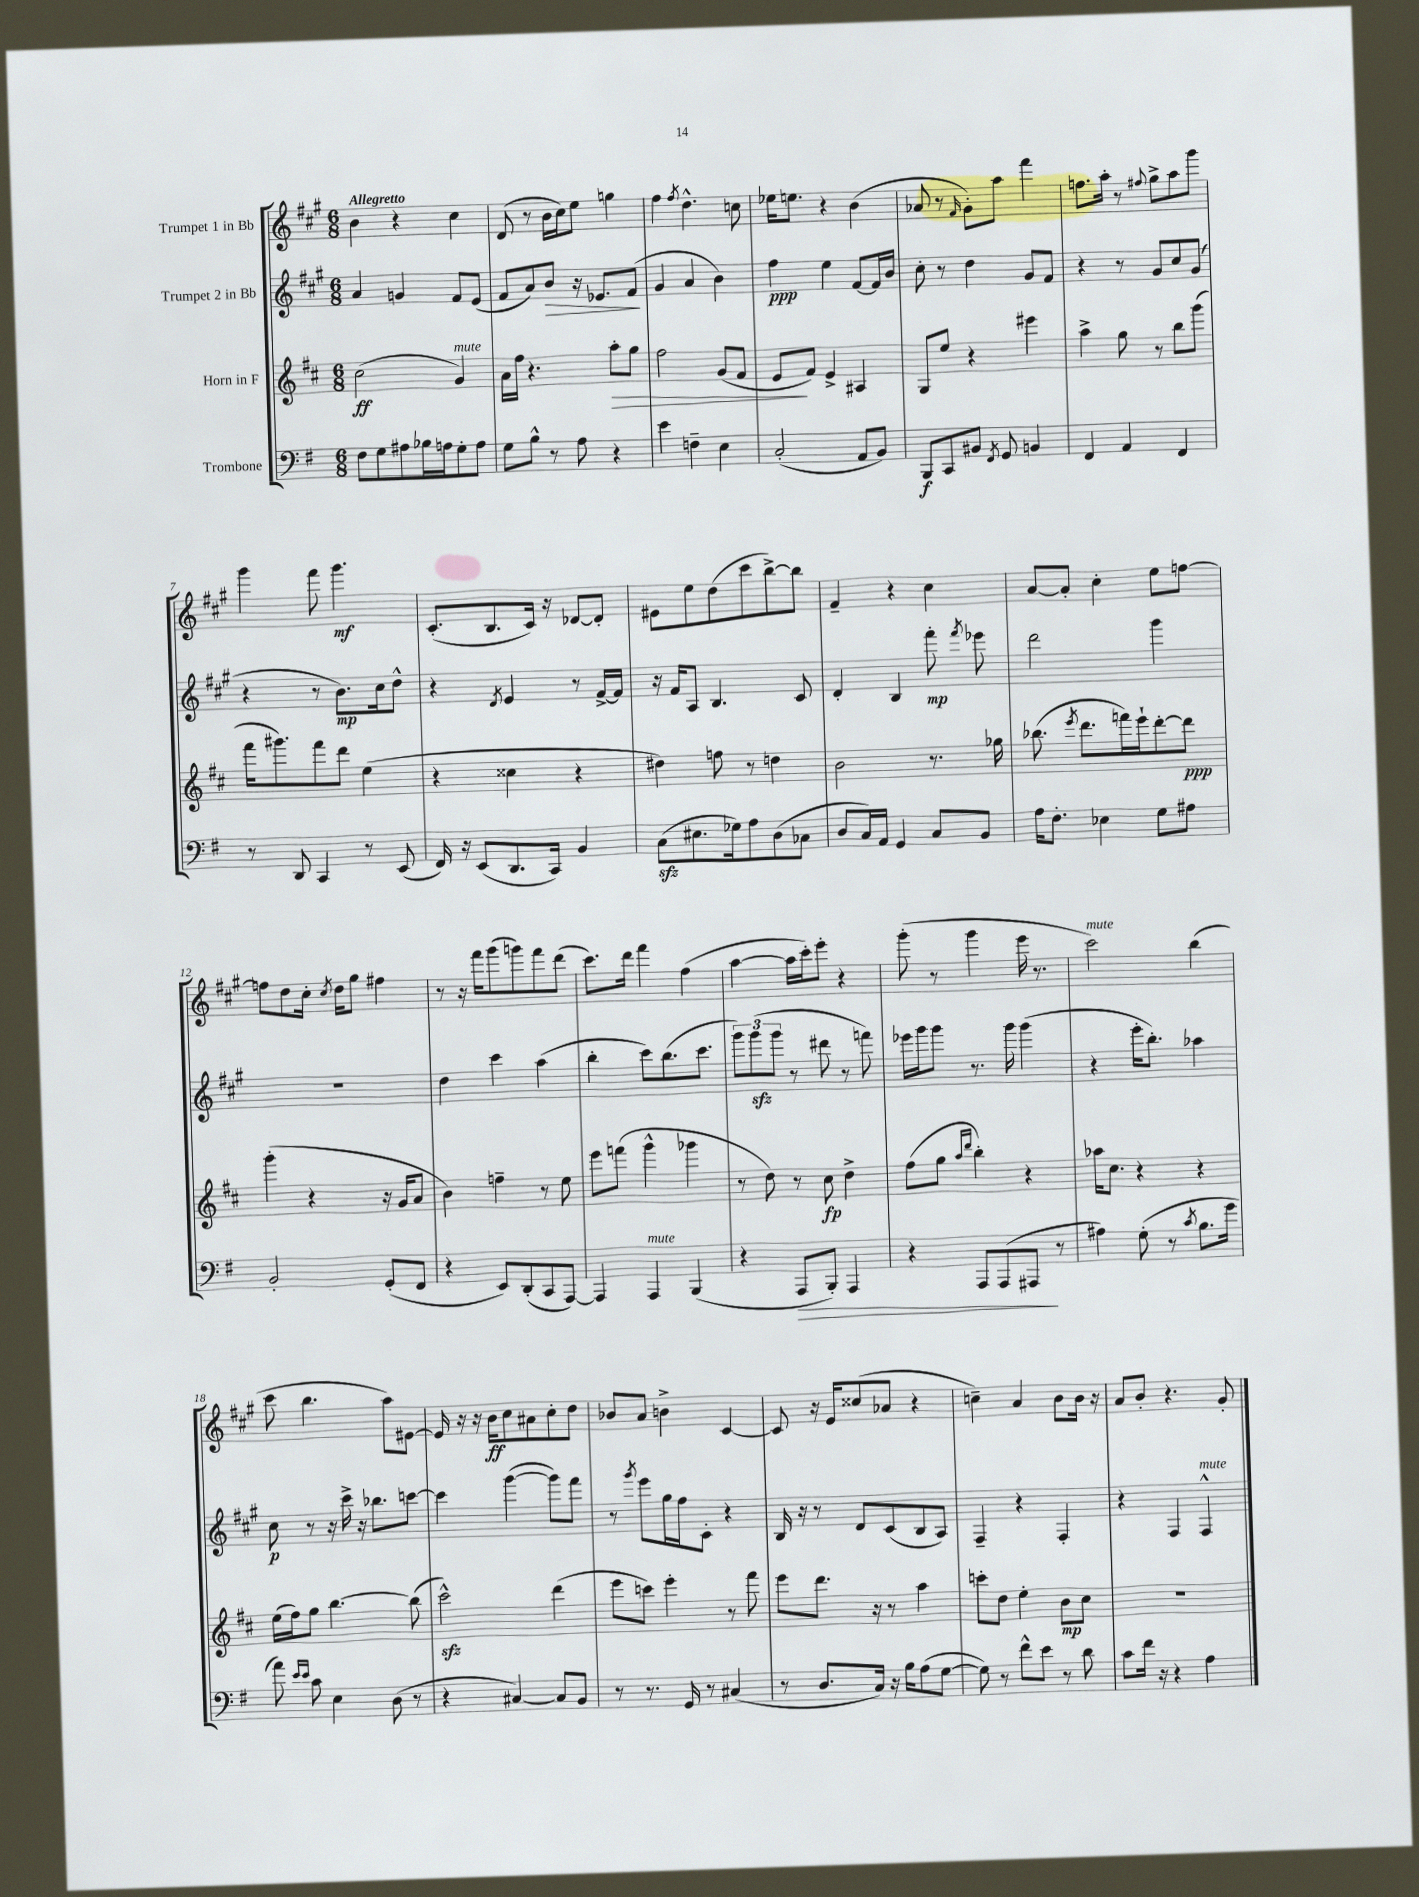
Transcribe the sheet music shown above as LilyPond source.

<<
\new StaffGroup <<
\new Staff = "s0" \with { instrumentName = "Trumpet 1 in Bb" } {
    \clef treble \key a \major \numericTimeSignature \time 6/8 \tempo "Allegretto"
    \autoBeamOff b'4 r4 cis''4 |
    d'8( r8 b'16[ cis''16) e''8] g''4 |
    fis''4 \acciaccatura { fis''8 } d''4.-^ c''8 |
    ees''16[ e''8.] r4 b'4( |
    aes'8 r8 \grace { fis'16 } gis'8[-.) a''8] fis'''4 |
    f''8.[ a''16]-. r8 \appoggiatura { fis''8 } gis''8[-> a''8 gis'''8] |
    gis'''4 fis'''8 gis'''4.\mf |
    cis'8.[-.( b8. cis'16]) r16 des'8[~ des'8]-. |
    eis'8[ e''8 d''8( cis'''8 b''8~->) b''8] |
    fis'4-- r4 cis''4 |
    a'8[~ a'8]-. cis''4-. e''8[ f''8]~ |
    f''8[ d''8 cis''16]-. \acciaccatura { cis''8 } d''16[ gis''8] fis''4 |
    r8 r16 fis'''16[ gis'''8( g'''8) fis'''8 d'''8]( |
    cis'''8.[) d'''16] fis'''4 fis''4( |
    a''4~ a''16[ cis'''16-.) e'''8]-. r4 |
    gis'''8-.( r8 gis'''4 e'''16 r8. |
    cis'''2^\markup { \italic "mute" }) b''4( |
    cis'''8 b''4. a''8[) eis'8]~ |
    eis'16 r16 r16 b'16[\ff cis''8 ais'8 cis''8-. d''8] |
    bes'8[ a'8] b'4-> cis'4~ |
    cis'8 r16 e'16[ cisis''8( aes'8] r4 |
    c''4--) a'4 b'8[ b'16] r16 |
    a'8[ b'8]-. r4. gis'8-. \bar "|." |
}
\new Staff = "s1" \with { instrumentName = "Trumpet 2 in Bb" } {
    \clef treble \key a \major \numericTimeSignature \time 6/8
    \autoBeamOff a'4 g'4 fis'8[ e'8]( |
    fis'8[ a'8) b'8]\> r16 ees'8.[ fis'8]\!( |
    gis'4 a'4 b'4) |
    fis''4\ppp e''4 fis'8[~ fis'16 b'16] |
    cis''8-. r8 d''4 gis'8[ fis'8] |
    r4 r8 gis'8[ cis''8 gis'8]( |
    r4 r8 b'8.[\mp) cis''16 d''8]-^ |
    r4 \acciaccatura { d'8 } e'4 r8 fis'16[~-> fis'16] |
    r16 fis'16[ a8] b4. cis'8 |
    d'4-. b4 fis'''8-.\mp \acciaccatura { fis'''8 } ees'''8 |
    d'''2 gis'''4 |
    R2. |
    d''4 cis'''4 a''4( |
    b''4-. cis'''8[) b''8.( cis'''8.] |
    \tuplet 3/2 { gis'''8[) gis'''8\sfz( gis'''8] } r8 dis'''8 r8 f'''8) |
    ees'''16[ gis'''16 gis'''8] r8. gis'''16 gis'''4( |
    r4 e'''16[-. b''8.]-.) aes''4 |
    cis''8\p r8 r16 cis'''16-> r16 bes''8.[ c'''8]~ |
    c'''4 gis'''4~( gis'''8[) fis'''8] |
    r8 \acciaccatura { gis'''8 } e'''8[ gis''16 fis''16 cis'8]-. r4 |
    b16 r16 r8 d'8[ cis'8( b8 a8]) |
    fis4-- r4 fis4-. |
    r4 fis4 fis4-^^\markup { \italic "mute" } \bar "|." |
}
\new Staff = "s2" \with { instrumentName = "Horn in F" } {
    \clef treble \key d \major \numericTimeSignature \time 6/8
    \autoBeamOff cis''2\ff( g'4^\markup { \italic "mute" }) |
    a'16[ fis''16] r4. a''8[-.\> g''8] |
    fis''2 g'8[( fis'8] |
    e'8[\! fis'8]) e'4-> ais4 |
    g8[ e''8] r4 eis'''4 |
    a''4-> g''8 r8 b''8[ g'''8]( |
    fis'''16[ gis'''8.) fis'''8 d'''8] e''4( |
    r4 cisis''4 r4 |
    dis''4) f''8 r8 d''4 |
    b'2 r8. ges''16 |
    bes''8.( \acciaccatura { e'''8 } d'''8.[ f'''16) e'''16-! d'''8~-. d'''8]\ppp |
    g'''4-.( r4 r16 g'16[ a'8] |
    b'4) f''4-- r8 e''8 |
    e'''8[ f'''8]( g'''4-^ ges'''4 |
    r8 d''8) r8 cis''8\fp d''4-> |
    fis''8[( g''8] \grace { a''16[ d'''16] } b''4-.) r4 |
    aes''16[ cis''8.] r4 r4 |
    e''16[( fis''16) g''8] b''4.~ b''8( |
    cis'''2-^\sfz) d'''4( |
    e'''8[ c'''8]) e'''4-. r8 fis'''8 |
    e'''8[ d'''8.] r16 r8 a''4 |
    c'''8[-. d''8] e''4-. b'8[\mp cis''8] |
    R2. \bar "|." |
}
\new Staff = "s3" \with { instrumentName = "Trombone" } {
    \clef bass \key g \major \numericTimeSignature \time 6/8
    \autoBeamOff fis8[ g8 ais8 bes16 a16 g8-. a8] |
    g8[ b8]-^ r8 a8 r4 |
    e'4 f4-- e4 |
    c2-.( a,8[ b,8]) |
    b,,8[\f c,8 bis,8] \acciaccatura { fis,8 } g,8 b,4 |
    fis,4 a,4 fis,4 |
    r8 d,8 c,4 r8 e,8( |
    fis,16) r16 e,8[( d,8. c,16]) b,4 |
    c8[\sfz( eis8. ges16) a8 d8( ces8] |
    d8[ c16) a,16] g,4 c8[ b,8] |
    a16[ fis8.]-. ees4 g8[ ais8] |
    b,2-. g,8[-.( fis,8] |
    r4 e,8[) d,8-.( c,8 a,,8]~) |
    a,,4 a,,4^\markup { \italic "mute" } b,,4( |
    r4 a,,8[\> b,,8]-.) a,,4 |
    r4 a,,8[ a,,8( ais,,8]\! r8 |
    ais4) g8-.( r8 \acciaccatura { c'8 } b8.[ g'16] |
    a'8) \grace { e'16[ e'16] } c'8 e4 d8( r8 |
    r4 cis4~) cis8[ b,8] |
    r8 r8. g,16 r8 cis4( |
    r8 d8.[ c16]) r16 b16[ a8( g8]~ |
    g8) r8 fis'8[-^ e'8] r8 d'8 |
    c'8[ fis'16] r16 r4 a4 \bar "|." |
}
>>
>>
